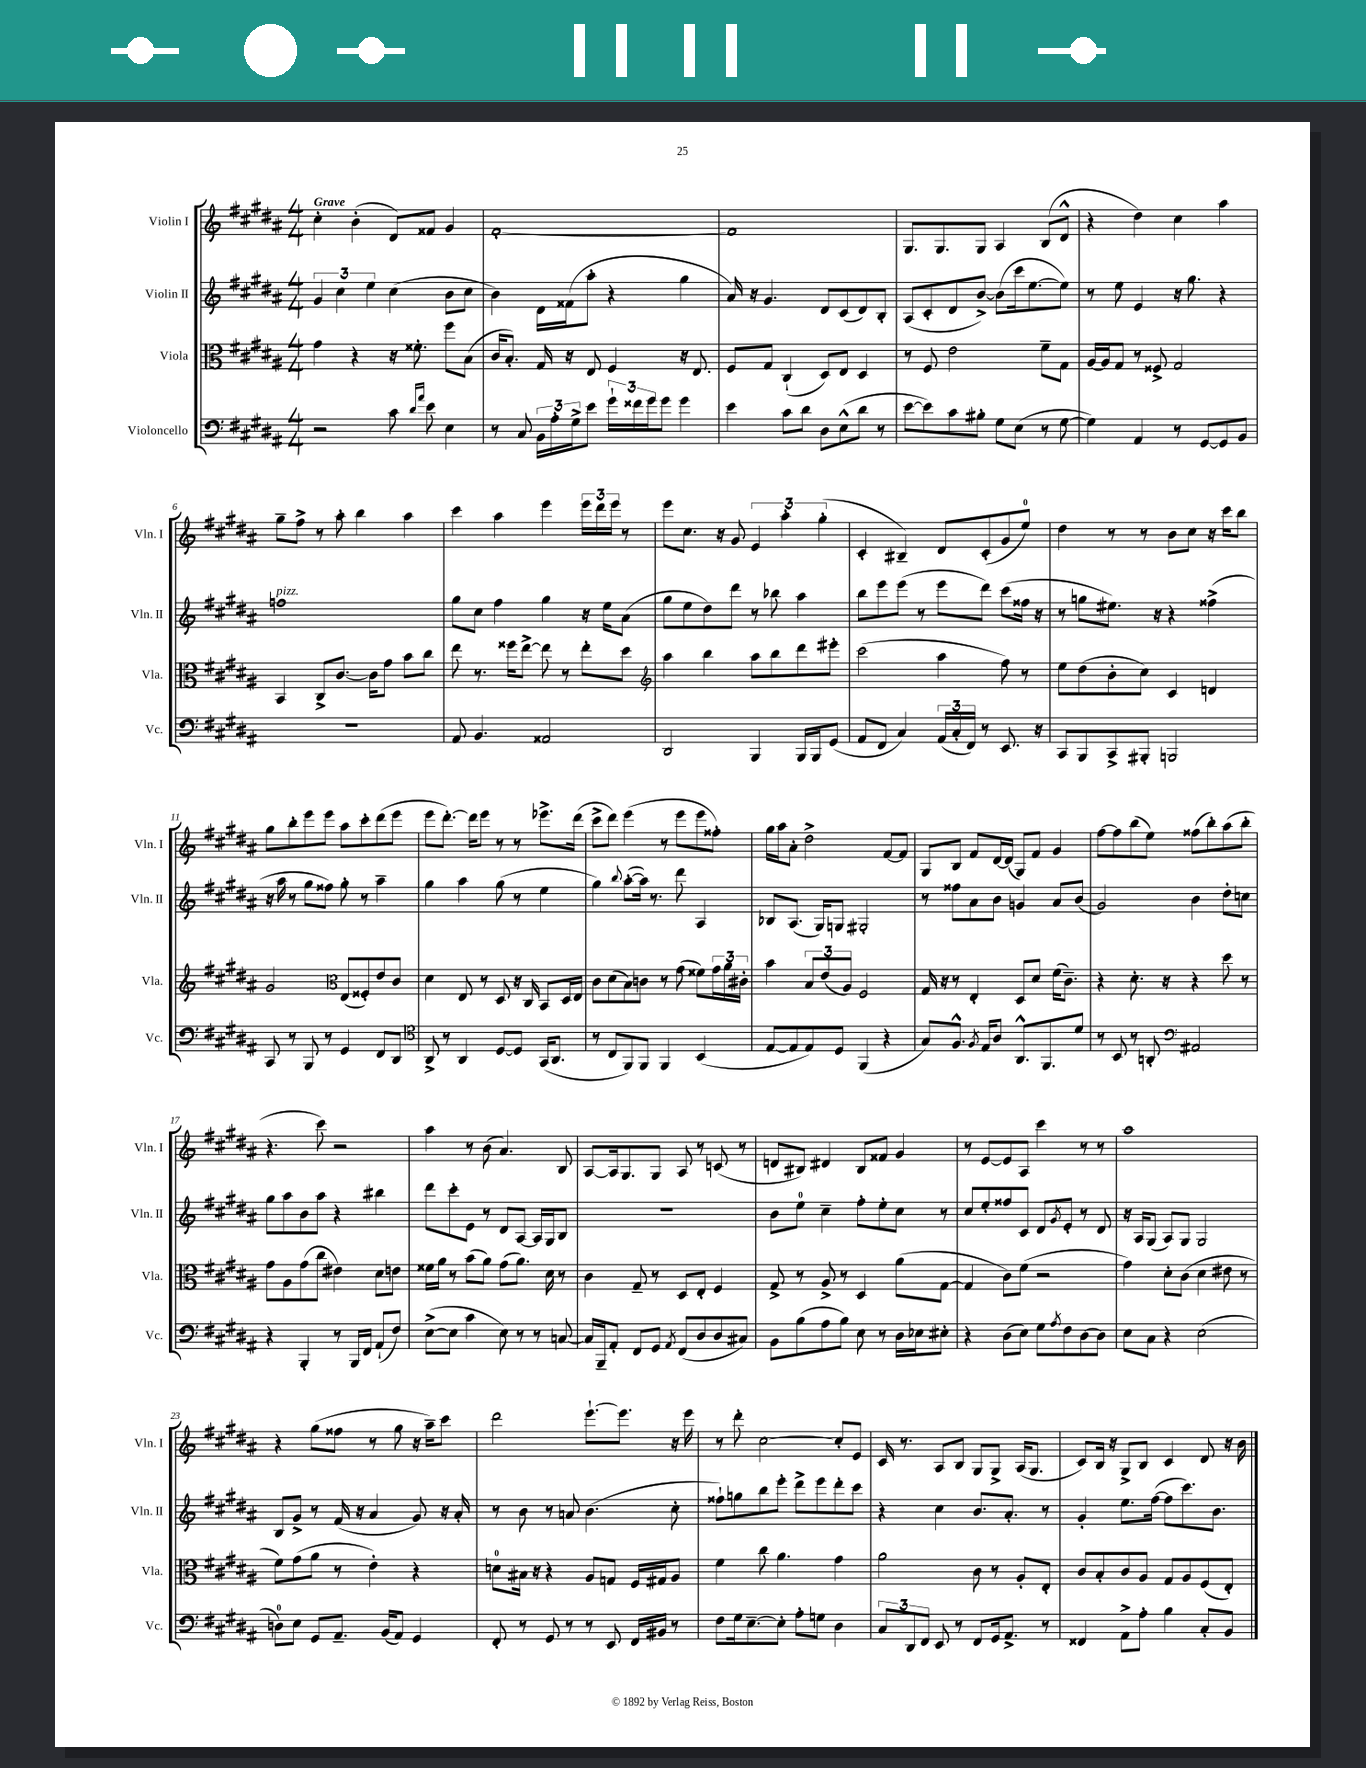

**kern	**kern	**kern	**kern
*part4	*part3	*part2	*part1
*staff4	*staff3	*staff2	*staff1
*I"Violoncello	*I"Viola	*I"Violin II	*I"Violin I
*I'Vc.	*I'Vla.	*I'Vln. II	*I'Vln. I
*clefF4	*clefC3	*clefG2	*clefG2
*k[f#c#g#d#a#]	*k[f#c#g#d#a#]	*k[f#c#g#d#a#]	*k[f#c#g#d#a#]
*M4/4	*M4/4	*M4/4	*M4/4
=1	=1	=1	=1
!	!	!	!LO:TX:a:B:t=Grave
2r	4g#\	6g#/	4cc#'\
.	.	6cc#\	.
.	4r	.	(4b'\
.	.	6ee\	.
8c#\	16r	(4cc#\	8d#/L)
.	8.f##X'\	.	.
16qqd#/LL	.	.	.
16qqa#/JJ	.	.	.
8e\	.	.	8f##X/J
4E\	8ff#\L	8b\L	4g#/
.	(8B\J	8cc#\J	.
=2	=2	=2	=2
8r	16c#/KL	4b\)	[1f#'
.	8.B'/J)	.	.
8C#/	.	.	.
24BB\LL	16G#/	16d#\LL	.
24A#'\	.	.	.
.	16r	(16f##X\J	.
24G#^\J	.	.	.
8e\J	8E/	8aa#'\J	.
24g#`\LL	4F#/	4r	.
24f##X\	.	.	.
24g#\J	.	.	.
8g#\J	.	.	.
4g#\	16r	4gg#\	.
.	8.E/	.	.
=3	=3	=3	=3
4e\	8F#/L	16a#/)	1f#]
.	.	16r	.
.	8G#/J	4.g#/	.
8c#\L	(4C#`/	.	.
8d#\J	.	.	.
8D#\L	8D#/L)	8d#/L	.
(8E^^\	8E/J	(8c#/	.
8d#\J	4D#/	8d#/)	.
8r	.	8B'/J	.
=4	=4	=4	=4
[8e\L	8r	(8A#/L	8.G#/L
8e\])	8F#/	8c#'/	.
.	.	.	8.G#/
8c#\	2e\	8d#/	.
8B#X'\J	.	[8b^/J)	8G#/J
8G#\L	.	(8b\L]	4A#/
(8E\J	.	16ccc#\k	.
.	.	[8.ee\	.
8r	8f#~\L	.	(8B/L
[8G#\	8G#\J	8ee\J])	8d#^^/J
=5	=5	=5	=5
4G#\])	[16A#/LL	8r	4r
.	16A#/J]	.	.
.	8G#/J	8ee\	.
4AA#/	8r	4e/	4dd#\)
.	8F##X^/	.	.
8r	2G#/	16r	4cc#\
.	.	8.gg#\	.
[8GG#/L	.	.	.
8GG#/]	.	4r	4aa#\
8BB/J	.	.	.
!!LO:LB:g=z
=6	=6	=6	=6
!	!	!LO:TX:a:i:t=pizz.	!
1r	4BB/	1ffn	8gg#~\L
.	.	.	8ff#^\J
.	8C#^/L	.	8r
.	[8.c#/J	.	8aa#'\
.	.	.	4bb\
.	16c#\KL]	.	.
.	8g#\J	.	.
.	8b\L	.	4aa#\
.	8cc#\J	.	.
=7	=7	=7	=7
8AA#/	8ee\	8gg#\L	4ccc#\
4.BB/	8.r	8cc#\J	.
.	.	4ff#\	4aa#\
.	16ff##X\KL	.	.
.	[8ee^\J	.	.
2AA##X/	8ee\]	4gg#\	4eee\
.	8r	.	.
.	8ee'\L	16r	24eee\LL
.	.	.	24ddd#\
.	.	16ee\KL	.
.	.	.	24eee\JJ
.	8dd#\J	(8a#\J	8r
=8	=8	=8	=8
*	*clefG2	*	*
2DD#/	4aa#\	8gg#\L	8eee\L
.	.	8ee\	8.cc#\J
.	4bb\	8dd#\)	.
.	.	.	16r
.	.	8ddd#\J	8g#/
4BBB/	8aa#\L	8r	6e/
.	8bb\	8bb-X\	.
.	.	.	6aa#'\
16BBB/LL	8ddd#\	4aa#\	.
16BBB/J	.	.	.
.	.	.	(6gg#'\
(8GG#/J	8eee#X'\J	.	.
=9	=9	=9	=9
8AA#/L	(2ccc#\	8bb\L	4c#'/
8FF#/J	.	8eee\	.
4C#/)	.	(8eee\J	4B#X~/)
.	.	8r	.
(24AA#/LL	4aa#\	8eee\L	8d#/L
24C#'/	.	.	.
24FF#/JJ)	.	.	.
8r	.	8ddd#\J)	(8c#'/
8.EE/	8ff#\)	(8ccc#\L	8g#/
.	8r	16ff##X\Jk	8ee/J)
16r	.	16r	.
=10	=10	=10	=10
8CC#/L	8ee\L	8r	4dd#\
8BBB/	(8dd#\	8ggn\L	.
8CC#^/	8b'\	8.ee#X\J)	8r
8BBB#X'/J	8cc#\J)	.	8r
.	.	16r	.
2BBBn/	4c#/	4r	8b\L
.	.	.	8cc#\J
.	4dn/	(4ff##X^\	16r
.	.	.	16ccc#\KL
.	.	.	8bb\J
!!LO:LB:g=z
=11	=11	=11	=11
8CC#/	2g#/	16r	8gg#\L
.	.	16aa#\	.
8r	.	8r	8bb'\
8BBB/	.	8gg#\L	8eee\
8r	.	8ff##X\J)	8eee\J
*	*clefC3	*	*
4GG#/	(8E/L	8gg#'\	8aa#\L
.	8F##X'/)	8r	8ccc#'\
8FF#/L	8e/	4aa#~\	(8ddd#\
8DD#/J	8c#/J	.	8eee\J
=12	=12	=12	=12
*clefC4	*	*	*
8AA#^/	4d#\	4gg#\	8eee\L
8r	.	.	[8.ddd#'\J)
4AA#/	8E/	4aa#\	.
.	.	.	16ddd#\KL]
.	8r	.	8eee\J
[8D#/L	8D#/	(8gg#\	8r
8D#/J]	16r	8r	8r
.	16C#/	.	.
(16GG#/KL	8BB/L	4ee\	8.eee-X^\L
8.AA#/J	.	.	.
.	16D#/L	.	.
.	16E/JJ	.	(16ddd#\Jk
=13	=13	=13	=13
8r	8c#\L	4gg#\)	8ccc#^\L
8C#/L	(8d#\	.	8ddd#\J)
.	.	8qqbb/	.
8FF#/)	8B\)	([8aa#'\L	(4eee\
8FF#/J	8cn\J	16aa#\Jk])	.
.	.	8.r	.
4FF#/	8r	.	8r
.	(8g#\	8ddd#\	8eee\L
(4BB/	8f##X\L)	4A#/	8eee\
.	24g#\L	.	8ff##X'\J)
.	24a#\	.	.
.	24c#X'\JJ	.	.
=14	=14	=14	=14
[8E/L	4b\	8B-X/L	16gg#\LL
.	.	.	16aa#\J
8E/]	.	(8.A#/J	8a#'\J
8E/)	12B/L	.	2dd#^\
.	.	16G#/KL)	.
.	(12e/	.	.
8D#/J	.	8Gn/J	.
.	12A#/J)	.	.
(4FF#/	2F#/	2G#X'/	.
4r	.	.	[8f#/L
.	.	.	8f#/J]
=15	=15	=15	=15
8G#/L)	16G#/	8r	8G#/L
.	16r	.	.
8.F#^^/J	8r	8ff##X\L	8B/J
.	4E'/	8a#\	8f#/L
8qF#/	.	.	.
16E/KL	.	.	.
8A#/J	.	8b\J	[16d#/L
.	.	.	(16d#/JJ]
8.AA#^^/L	8D#/L	4gn/	8G#/L)
.	8d#/J	.	8f#/J
8.FF#/	.	.	.
.	(16f#\KL	8a#/L	4g#/
.	8.c#~\J)	.	.
8d#/J	.	(8b/J	.
=16	=16	=16	=16
8r	4r	2g#/)	[8ff#\L
8BB/	.	.	8ff#\]
8r	8.d#'\	.	(8bb\
8AAn'/	.	.	8ee\J)
.	16r	.	.
*clefF4	*	*	*
2AA#X/	4r	4b\	(8ff##X\L
.	.	.	8bb'\)
.	8dd#\	8dd#'\L	(8aa#\
.	8r	8ccn\J	8bb'\J
!!LO:LB:g=z
=17	=17	=17	=17
4r	8g#\L	8gg#\L	4.r
.	8A#\	8aa#\	.
4BBB'/	(8g#\	8b\	.
.	8cc#\J	8aa#\J	8ccc#\)
8r	4e#X\)	4r	2r
16BBB/LL	.	.	.
16FF#/JJ	.	.	.
(8AA#`/L	8d#\L	4bb#X\	.
8F#/J)	8en\J	.	.
=18	=18	=18	=18
([8E^\L	16f##X\LL	8ddd#\L	4aa#\
.	16a#\JJ	.	.
8E\J]	8r	8ccc#'\	.
4c#\	(8b\L	8e\J	8r
.	8a#\J)	8r	(8b\
8E\)	(8g#\L	8d#/L	4.a#/)
8r	8.a#\J)	[8A#/J	.
8r	.	16A#/LL]	.
.	16d#\	16G#/J	.
[8Cn/	8r	8B/J	8B/
=19	=19	=19	=19
16C/LL]	4c#\	1r	[8A#/L
16BBB~/J	.	.	.
8AA#'/J	.	.	16A#/k]
.	.	.	8.G#/
8FF#/L	8G#~/	.	.
8GG#/J	8r	.	8G#/J
8qAA#/	.	.	.
(8FF#/L	8D#/L	.	8A#/
8D#/	8E'/J	.	8r
8D#/	4F#/	.	(8cn/
8C#X/J)	.	.	8r
=20	=20	=20	=20
8BB\L	8G#^/	8b\L	8dn/L
(8B\	8r	8ee\J	8B#X/J)
8A#\	8A#^/	4cc#~\	4d#X/
8B\J)	8r	.	.
8E\	4D#/	8ff#'\L	8B#/L
8r	.	8ee'\	8f##X/J
16D#\LL	(8a#\L	8cc#\J	4g#/
16E-X\J	.	.	.
8E#X'\J	[8G#\J	8r	.
=21	=21	=21	=21
4r	4G#/]	8cc#/L	8r
.	.	8ee'/	[8e/L
(8D#\L	8c#\L)	8ff##X/	8e/]
8E\J)	(8f#\J	8c#/J	8A#/J
8G#\L	2r	8d#/L	4ccc#\
8qA#/	.	8qg#/	.
8F#\	.	8e'/J	.
[8D#\	.	8r	8r
8D#\J]	.	8d#/	8r
=22	=22	=22	=22
8E\L	4g#\)	16r	1aa#
.	.	16A#/KL	.
8C#\J	.	(8G#/J	.
4r	8d#'\L	8A#/L)	.
.	(8c#\J	8G#/J	.
(2E\	4d#\	2G#/	.
.	8e#X\	.	.
.	8r	.	.
!!LO:LB:g=z
=23	=23	=23	=23
8Dn\L)	8f#\L)	8B/L	4r
8E\J	(8g#\	8g#^/J	.
8GG#/L	8a#\J	8r	(8gg#\L
8.AA#~/J	8r	(16f#/	8ff##X\J
.	.	16r	.
.	4e'\)	4a#/	8r
(16BB/KL	.	.	.
8AA#/J)	.	.	8gg#\
4GG#/	4r	8g#/)	16r
.	.	.	16aa#~\KL)
.	.	16r	8ccc#\J
.	.	16a#'/	.
=24	=24	=24	=24
8FF#'/	8dn\L	8r	2ddd#\
8r	16B#X\Jk	8b\	.
.	16r	.	.
8GG#/	4r	8r	.
8r	.	8an/	.
8r	8A#/L	(4.b\	[8.eee`\L
8EE/	8Gn/J	.	.
.	.	.	8.eee\J]
16FF#/LL	16F#/LL	.	.
16BB#X/JJ	16G#X/J	.	.
8r	8A#/J	8cc#'\	16r
.	.	.	16eee\
=25	=25	=25	=25
8F#\L	4f#\	8ff##X`\L)	8r
16G#\k	.	8ggn\	8ddd#'\
[8.E~\	.	.	.
.	8cc#\	8bb\	[2cc#\
8E'\J]	4.a#\	8eee'\J	.
8A#'\L	.	8ddd#^\L	.
8Gn\J	.	8eee\	.
4D#\	4g#\	8ddd#'\	8cc#'/L]
.	.	8ccc#\J	8e/J
=26	=26	=26	=26
12C#/L	2a#\	4r	16c#/
.	.	.	8.r
12DD#/	.	.	.
12FF#/J	.	.	.
8EE/	.	4cc#\	8A#/L
8r	.	.	8B/J
8FF#/L	8c#\	8.b/L	8G#/L
16GG#/k	8r	.	8G#^/J
8.AA#^/J	.	8.a#'/J	.
.	8A#'/L	.	(16A#/KL
.	.	.	8.G#/J
8r	8E'/J	8r	.
=27	=27	=27	=27
4FF##X/	8c#/L	4g#'/	8c#/L)
.	8B'/	.	16B/Jk
.	.	.	16r
8AA#^\L	8c#/	8.ee\L	8G#^/L
8A#'\J	8A#/J	.	8B/J
.	.	([16ff#\Jk	.
4B\	8G#/L	8ff#\L]	4c#/
.	8A#/	8.ccc#\)	.
8C#'/L	(8F#/	.	8d#/
.	.	8.b\J	.
8BB/J	8E'/J)	.	16r
.	.	.	16b\
==	==	==	==
*-	*-	*-	*-
